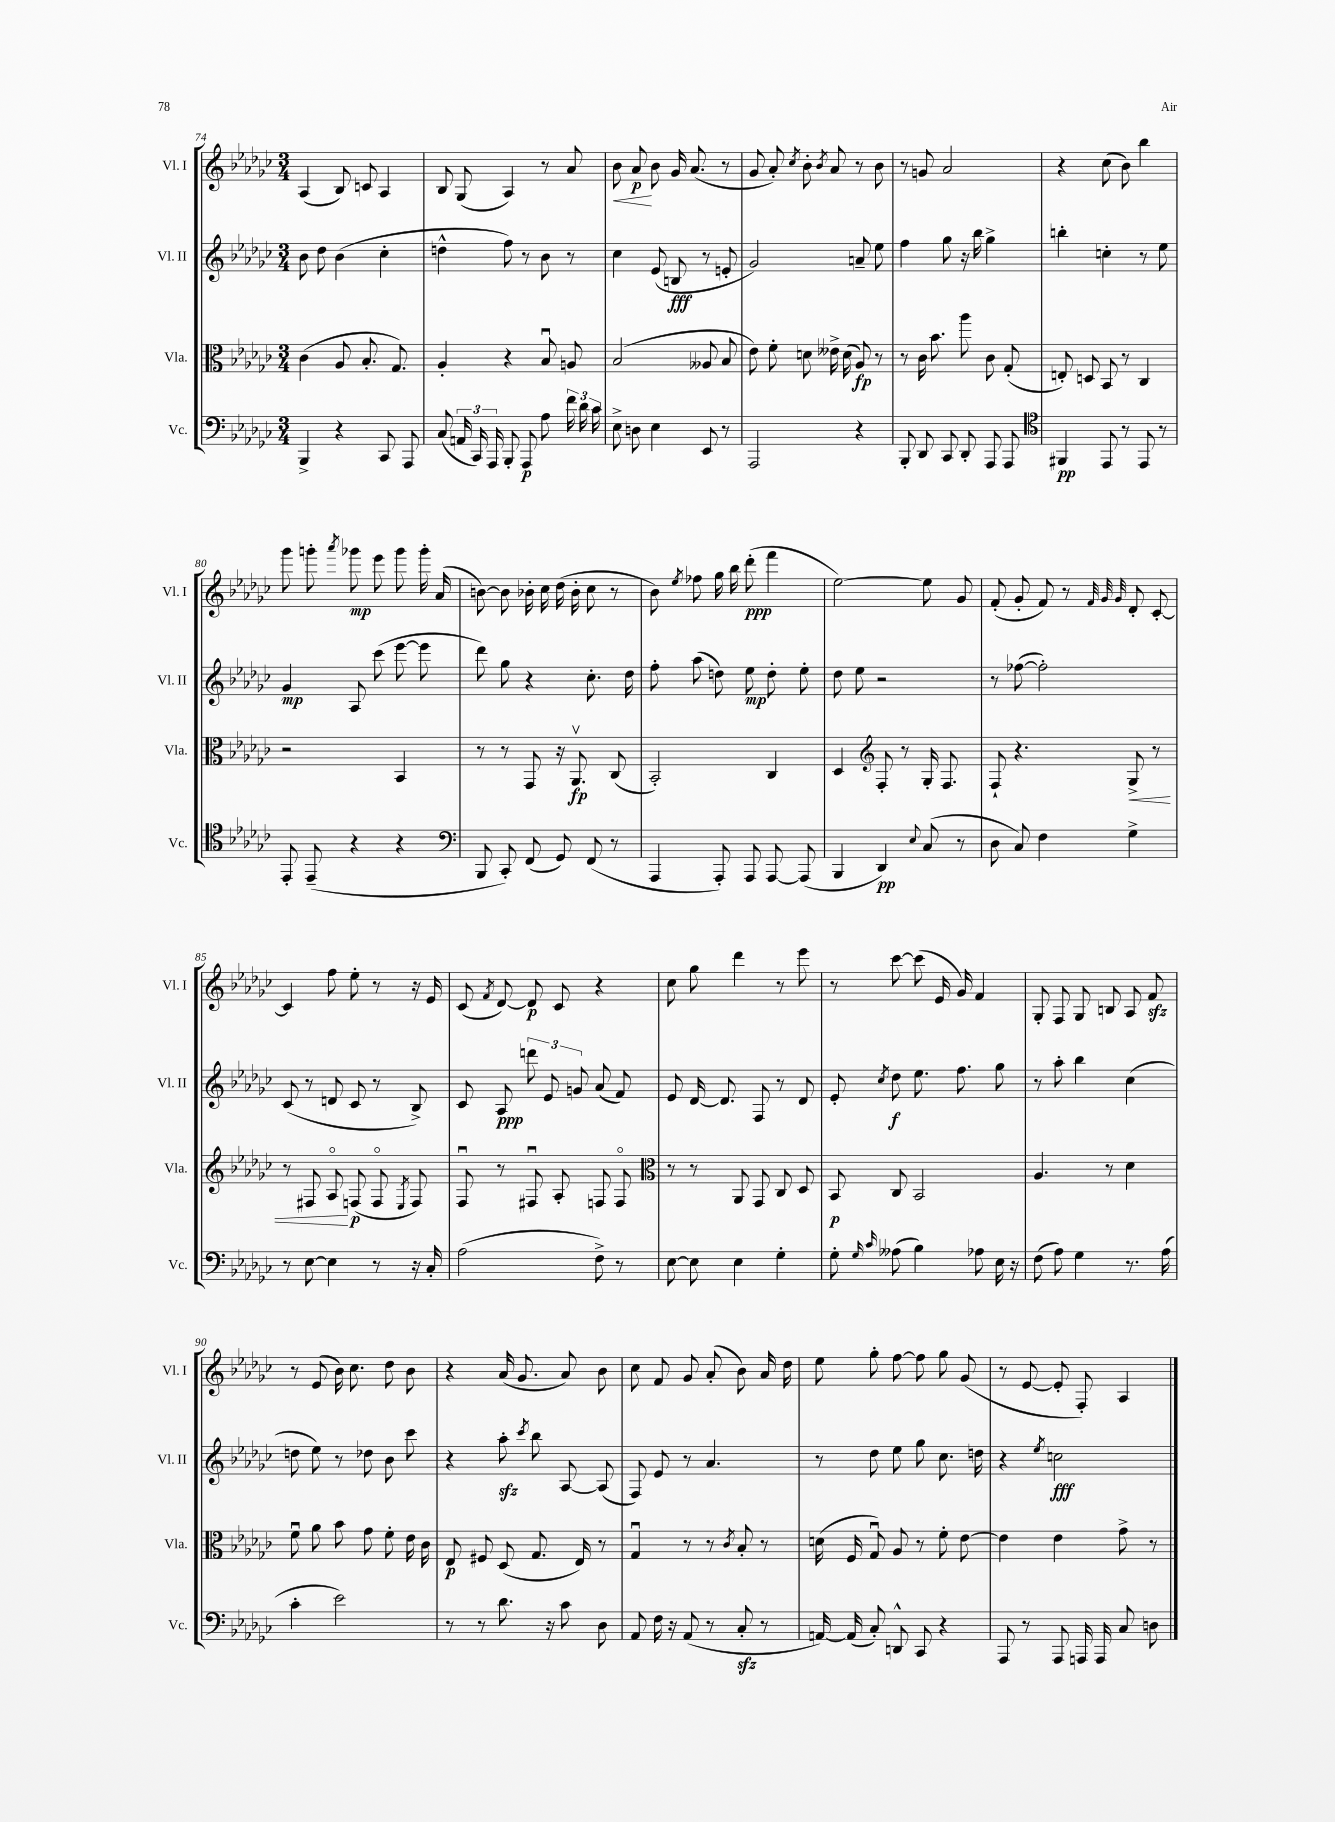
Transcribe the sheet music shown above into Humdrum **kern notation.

**kern	**dynam	**kern	**dynam	**kern	**dynam	**kern	**dynam
*part4	*part4	*part3	*part3	*part2	*part2	*part1	*part1
*staff4	*staff4	*staff3	*staff3	*staff2	*staff2	*staff1	*staff1
*I"Vc.	*	*I"Vla.	*	*I"Vl. II	*	*I"Vl. I	*
*I'Vc.	*	*I'Vla.	*	*I'Vl. II	*	*I'Vl. I	*
*clefF4	*	*clefC3	*	*clefG2	*	*clefG2	*
*k[b-e-a-d-g-c-]	*	*k[b-e-a-d-g-c-]	*	*k[b-e-a-d-g-c-]	*	*k[b-e-a-d-g-c-]	*
*M3/4	*	*M3/4	*	*M3/4	*	*M3/4	*
=74	=74	=74	=74	=74	=74	=74	=74
4BBB-^/	.	(4c-\	.	8b-\	.	(4A-/	.
.	.	.	.	8dd-\	.	.	.
4r	.	8A-/	.	(4b-\	.	8B-/)	.
.	.	8.B-'/	.	.	.	8cn/	.
8CC-/	.	.	.	4cc-'\	.	4A-/	.
.	.	8.G-/)	.	.	.	.	.
8AAA-/	.	.	.	.	.	.	.
=75	=75	=75	=75	=75	=75	=75	=75
(8C-/	.	4A-'/	.	4ddn^^\	.	8B-/	.
24AAn/	.	.	.	.	.	(8G-/	.
24CC-/)	.	.	.	.	.	.	.
24AAA-/	.	.	.	.	.	.	.
8BBB-'/	.	4r	.	8ff\)	.	4A-/)	.
8AAA-/	p	.	.	8r	.	.	.
8A-\	.	8B-u/	.	8b-\	.	8r	.
24f\	.	8An/	.	8r	.	8a-/	.
24d-\	.	.	.	.	.	.	.
24c-\	.	.	.	.	.	.	.
=76	=76	=76	=76	=76	=76	=76	=76
!	!	!	!	!	!	!	!LO:HP:b
8E-^\	.	(2B-/	.	4cc-\	.	8b-\	<
8Dn\	.	.	.	.	.	8a-/	p
4E-\	.	.	.	(8e-/	.	8b-\	[
.	.	.	.	8Bn/	fff	16g-/	.
.	.	.	.	.	.	(8.a-/	.
8EE-/	.	8A--X/	.	8r	.	.	.
8r	.	8B-/	.	8en'/	.	8r	.
=77	=77	=77	=77	=77	=77	=77	=77
2AAA-/	.	8e-\)	.	2g-/)	.	8g-/	.
.	.	8f'\	.	.	.	8a-'/)	.
.	.	.	.	.	.	8qcc-/	.
.	.	8dn\	.	.	.	8b-'\	.
.	.	.	.	.	.	8qb-/	.
.	.	16e--X^\	.	.	.	8a-/	.
.	.	(16d\	.	.	.	.	.
4r	.	8A-/)	fp	8an~/	.	8r	.
.	.	8r	.	8ee-\	.	8b-\	.
=78	=78	=78	=78	=78	=78	=78	=78
8BBB-'/	.	8r	.	4ff\	.	8r	.
8DD-/	.	16c-\	.	.	.	8gn/	.
.	.	8.b-\	.	.	.	.	.
8CC-/	.	.	.	8gg-\	.	2a-/	.
8DD-'/	.	8aa-\	.	16r	.	.	.
.	.	.	.	16bb-\	.	.	.
8AAA-/	.	8c-\	.	4gg-^\	.	.	.
8AAA-/	.	(8G-'/	.	.	.	.	.
=79	=79	=79	=79	=79	=79	=79	=79
*clefC4	*	*	*	*	*	*	*
4FF#X/	pp	8En'/)	.	4bbn'\	.	4r	.
.	.	8Dn/	.	.	.	.	.
8EE-/	.	8BB-/	.	4ccn'\	.	(8cc-\	.
8r	.	8r	.	.	.	8b-\)	.
8EE-/	.	4C-/	.	8r	.	4bb-\	.
8r	.	.	.	8ee-\	.	.	.
!!LO:LB:g=z
=80	=80	=80	=80	=80	=80	=80	=80
8EE-'/	.	2r	.	4g-/	mp	8ggg-\	.
(8EE-~/	.	.	.	.	.	8gggn'\	.
.	.	.	.	.	.	8qaaa-/	.
4r	.	.	.	8A-/	.	8ggg-X\	mp
.	.	.	.	(8ccc-\	.	8eee-\	.
4r	.	4BB-/	.	[8eee-\	.	8ggg-\	.
.	.	.	.	8eee-\]	.	16ggg-'\	.
.	.	.	.	.	.	(16a-/	.
=81	=81	=81	=81	=81	=81	=81	=81
*clefF4	*	*	*	*	*	*	*
8BBB-/	.	8r	.	8ddd-\)	.	[8bn\)	.
8CC-'/)	.	8r	.	8gg-\	.	8b\]	.
(8FF/	.	8GG-/	.	4r	.	16b-X'\	.
.	.	.	.	.	.	16cc-\	.
8GG-/)	.	16r	.	.	.	(16dd-\	.
.	.	8.AA-v/	fp	.	.	16b-'\	.
(8FF/	.	.	.	8.cc-'\	.	8cc-\	.
8r	.	(8C-/	.	.	.	8r	.
.	.	.	.	16dd-\	.	.	.
=82	=82	=82	=82	=82	=82	=82	=82
4AAA-/	.	2BB-'/)	.	8ff'\	.	8b-\)	.
.	.	.	.	.	.	8qee-/	.
.	.	.	.	(8aa-\	.	8ff-X\	.
8AAA-'/)	.	.	.	8ddn\)	.	16gg-\	.
.	.	.	.	.	.	16bb-\	.
8AAA-/	.	.	.	8ee-\	mp	(8ddd-'\	ppp
[8AAA-/	.	4C-/	.	8dd'\	.	4fff\	.
(8AAA-/]	.	.	.	8ee-'\	.	.	.
=83	=83	=83	=83	=83	=83	=83	=83
4BBB-/	.	4D-/	.	8dd-\	.	[2ee-\)	.
.	.	.	.	8ee-\	.	.	.
*	*	*clefG2	*	*	*	*	*
4DD-/)	pp	8F'/	.	2r	.	.	.
.	.	8r	.	.	.	.	.
8qqE-/	.	.	.	.	.	.	.
(8C-/	.	16G-'/	.	.	.	8ee-\]	.
.	.	8.F/	.	.	.	.	.
8r	.	.	.	.	.	8g-/	.
=84	=84	=84	=84	=84	=84	=84	=84
8D-\	.	8F`/	.	8r	.	(8f'/	.
8C-/)	.	4.r	.	([8ff-X\	.	8g-'/	.
4F\	.	.	.	2ff-'\])	.	8f/)	.
.	.	.	.	.	.	8r	.
.	.	.	.	.	.	32qqf/	.
.	.	.	.	.	.	32qqg-/	.
.	.	.	.	.	.	32qqg-/	.
!	!	!	!LO:HP:b	!	!	!	!
4G-^\	.	8G-^/	<	.	.	8d-'/	.
.	.	8r	.	.	.	[8c-'/	.
!!LO:LB:g=z
=85	=85	=85	=85	=85	=85	=85	=85
8r	.	8r	.	(8c-/	.	4c-/]	.
[8E-\	.	8F#X/	.	8r	.	.	.
4E-\]	.	8A-/	.	8dn/	.	8ff\	.
.	.	(8Fn/	[ p	8c-/	.	8ee-'\	.
8r	.	8F/	.	8r	.	8r	.
.	.	8qE-/	.	.	.	.	.
16r	.	8F/)	.	8B-^/)	.	16r	.
16C-'/	.	.	.	.	.	16e-/	.
=86	=86	=86	=86	=86	=86	=86	=86
(2A-\	.	8Fu/	.	8c-/	.	(8c-/	.
.	.	.	.	.	.	8qf/	.
.	.	8r	.	8A-/	ppp	[8d-/)	.
.	.	8F#Xu/	.	12dddn\	.	8d-/]	p
.	.	.	.	12e-/	.	.	.
.	.	8A-'/	.	.	.	8c-/	.
.	.	.	.	12gn/	.	.	.
8F^\)	.	8Fn/	.	(8a-/	.	4r	.
8r	.	8F/	.	8f/)	.	.	.
=87	=87	=87	=87	=87	=87	=87	=87
*	*	*clefC3	*	*	*	*	*
[8E-\	.	8r	.	8e-/	.	8cc-\	.
8E-\]	.	8r	.	[16d-/	.	8gg-\	.
.	.	.	.	8.d-/]	.	.	.
4E-\	.	8AA-/	.	.	.	4ddd-\	.
.	.	8GG-/	.	8F/	.	.	.
4G-'\	.	8C-/	.	8r	.	8r	.
.	.	8D-/	.	8d-/	.	8eee-\	.
=88	=88	=88	=88	=88	=88	=88	=88
8G-'\	.	8BB-/	p	8e-'/	.	8r	.
16qqG-/	.	.	.	.	.	.	.
16qqc-/	.	.	.	8qcc-/	.	.	.
(8A--X\	.	8C-/	.	8dd-\	f	[8ccc-\	.
4B-\)	.	2BB-/	.	8.ee-\	.	(8ccc-\]	.
.	.	.	.	.	.	16e-/	.
.	.	.	.	8.ff\	.	16g-/)	.
8A-X\	.	.	.	.	.	4f/	.
16E-\	.	.	.	8gg-\	.	.	.
16r	.	.	.	.	.	.	.
=89	=89	=89	=89	=89	=89	=89	=89
(8F\	.	4.A-/	.	8r	.	8G-'/	.
8A-\)	.	.	.	8aa-'\	.	8F/	.
4G-\	.	.	.	4bb-\	.	8G-/	.
.	.	8r	.	.	.	8Bn/	.
8.r	.	4d-\	.	(4cc-\	.	8A-/	.
.	.	.	.	.	.	8fzz/	.
(16A-\	.	.	.	.	.	.	.
!!LO:LB:g=z
=90	=90	=90	=90	=90	=90	=90	=90
4c-'\	.	8fu\	.	8ddn\	.	8r	.
.	.	8a-\	.	8ee-\)	.	(8e-/	.
2e-\)	.	8b-\	.	8r	.	16b-\)	.
.	.	.	.	.	.	8.cc-\	.
.	.	8g-\	.	8dd-X\	.	.	.
.	.	8f'\	.	8b-\	.	8dd-\	.
.	.	16e-\	.	8ccc-\	.	8b-\	.
.	.	16c-\	.	.	.	.	.
=91	=91	=91	=91	=91	=91	=91	=91
8r	.	8E-/	p	4r	.	4r	.
8r	.	8F#X/	.	.	.	.	.
8.d-\	.	(8D-/	.	8aa-zz'\	.	(16a-/	.
.	.	.	.	.	.	8.g-/	.
.	.	.	.	8qccc-/	.	.	.
.	.	8.G-/	.	8bb-\	.	.	.
16r	.	.	.	.	.	.	.
8c-\	.	.	.	[8A-/	.	8a-/)	.
.	.	16E-/)	.	.	.	.	.
8D-\	.	8r	.	(8A-/]	.	8b-\	.
=92	=92	=92	=92	=92	=92	=92	=92
8AA-/	.	4G-u/	.	8F/)	.	8cc-\	.
16F\	.	.	.	8e-/	.	8f/	.
16r	.	.	.	.	.	.	.
(8AA-/	.	8r	.	8r	.	8g-/	.
8r	.	8r	.	4.a-/	.	(8a-'/	.
.	.	8qc-/	.	.	.	.	.
8C-zz'/	.	8B-'/	.	.	.	8b-\)	.
8r	.	8r	.	.	.	16a-/	.
.	.	.	.	.	.	16dd-\	.
=93	=93	=93	=93	=93	=93	=93	=93
[16AAn/)	.	(16dn\	.	8r	.	8ee-\	.
(16AA/]	.	16F/	.	.	.	.	.
8C-'/)	.	8G-u/)	.	8dd-\	.	8gg-'\	.
8DDn^^/	.	8A-/	.	8ee-\	.	[8ff\	.
8CC-/	.	8r	.	8gg-\	.	8ff\]	.
4r	.	8f'\	.	8.cc-\	.	8gg-\	.
.	.	[8e-\	.	.	.	(8g-/	.
.	.	.	.	16ddn\	.	.	.
=94	=94	=94	=94	=94	=94	=94	=94
8AAA-/	.	4e-\]	.	4r	.	8r	.
8r	.	.	.	.	.	[8e-/	.
.	.	.	.	8qee-/	.	.	.
8AAA-/	.	4e-\	.	2ccn\	fff	8e-'/]	.
16AAAn/	.	.	.	.	.	8F'/)	.
16AAA/	.	.	.	.	.	.	.
8C-/	.	8g-^\	.	.	.	4A-/	.
8Dn\	.	8r	.	.	.	.	.
==	==	==	==	==	==	==	==
*-	*-	*-	*-	*-	*-	*-	*-
